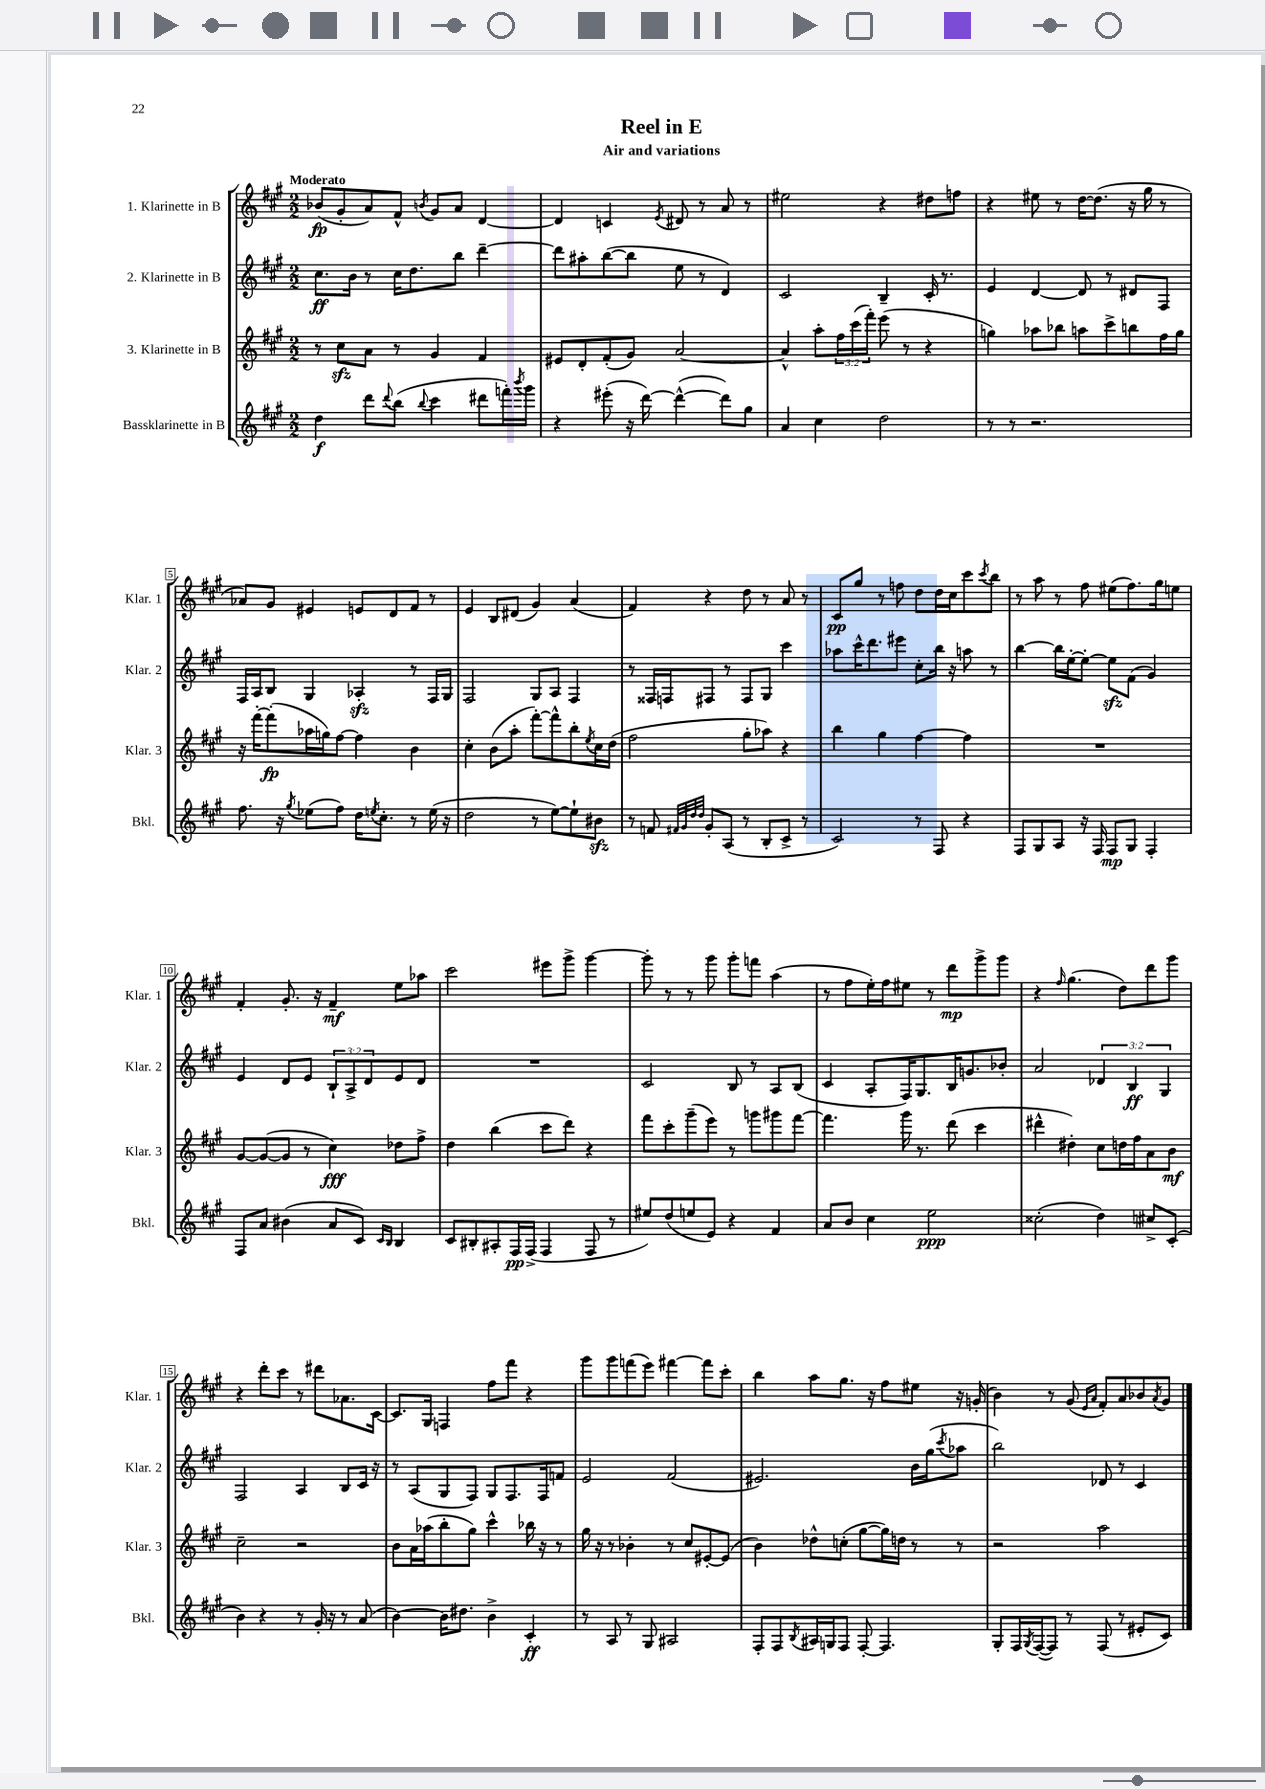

**kern	**kern	**kern	**kern
*staff4	*staff3	*staff2	*staff1
*clefG2	*clefG2	*clefG2	*clefG2
*k[f#c#g#]	*k[f#c#g#]	*k[f#c#g#]	*k[f#c#g#]
*M2/2	*M2/2	*M2/2	*M2/2
4dd	8r	8.cc#	(8b-
.	8cc#	.	8g#'
.	.	16b	.
8ddd	8a	8r	8a)
8qqddd	.	.	.
(8bb	8r	16cc#	8f#^^
.	.	8.dd	.
8qqbb	.	.	8qb
4ccc#	4g#	.	8g#
.	.	8bb	8a
8ddd#	4f#	[4ddd~	[4d
16fff')	.	.	.
8qbbb	.	.	.
16ggg#	.	.	.
=	=	=	=
4r	8e#	8ddd]	4d]
.	8d'	8aa#'	.
(8eee#'	(8f#'	([8bb	4c
16r	8g#)	8bb]	.
[16ddd)	.	.	.
.	.	.	8qe
(4ddd^^_	[2a	8ee	8d#
.	.	8r	8r
8ddd])	.	4d)	8a
8gg#	.	.	8r
=	=	=	=
4a	4a^^]	2c#	2ee#
4cc#	8aa'	.	.
.	24ff#	.	.
.	(24ccc#	.	.
.	24fff#')	.	.
2dd	(8eee	4B~	4r
.	8r	.	.
.	4r	16c#'	8dd#
.	.	8.r	.
.	.	.	8ff
=	=	=	=
8r	4gg)	4e	4r
8r	.	.	.
2.r	8aa-	[4d	8ee#
.	8bb-	.	8r
.	8aa	8d]	[16dd
.	.	.	(8.dd]
.	8ccc#^	8r	.
.	8bb	8d#	16r
.	.	.	16gg#
.	16ff#	8F#	8r
.	16gg	.	.
=	=	=	=
8.ff#	16r	16F#	8a-)
.	[16fff#'	16A	.
.	(8fff#']	8B	8g#
16r	.	.	.
8qgg#	.	.	.
(8ee-	16aa-	4G#	4e#
.	16gg)	.	.
8ff#)	[8ff#	.	.
16dd	4ff#]	4A-'	8e
8qee	.	.	.
8.cc#'	.	.	.
.	.	.	8d
8r	4b	8r	8f#
(16ee	.	16F#	8r
16r	.	16G#	.
=	=	=	=
2dd	4cc#'	2F#	4e
.	(8b	.	8B
.	8aa'	.	(8d#
8r	[8fff#')	8G#	4g#)
[8ee)	8fff#^^]	8A	.
8ee`]	8bb'	4F#	(4a
.	8qee	.	.
8b#	16cc#	.	.
.	(16dd	.	.
=	=	=	=
8r	2ff#	8r	4f#)
8f	.	16F##	.
.	.	16F	.
32qqf#	.	.	.
32qqg#	.	.	.
32qqdd	.	.	.
32qqdd	.	.	.
8g#'	.	8F#	4r
(8A	.	8r	.
8r	8gg#'	8F#	8dd
8B'	8aa-)	8G#	8r
8c#^	4r	4ccc#	8a
8r	.	.	8r
=	=	=	=
2c#)	4bb	8aa-	8c#
.	.	16ccc#^^	8gg#
.	.	8.ddd	.
.	4gg#	.	8r
.	.	8eee#	8ff
8r	[4ff#	8cc#'	8dd
8F#	.	16bb	16dd
.	.	16r	16cc#
4r	4ff#]	8aa	8ccc#
.	.	.	8qccc#
.	.	8r	8bb
=	=	=	=
8F#	1r	[4bb	8r
8G#	.	.	8aa
8A	.	16bb]	8r
.	.	[16ee'	.
16r	.	8ee'_	8ff#
16F#	.	.	.
8F#	.	8ee]	(8ee#
8G#	.	(8f#	8.ff#)
4F#'	.	4g#)	.
.	.	.	16gg#
.	.	.	8ee
=	=	=	=
8F#	[8g#	4e	4f#'
8a	(8g#_	.	.
(4b#	8g#]	8d	8.g#'
.	8r	8e	.
.	.	.	16r
8a	4cc#)	12B`	4f#~
.	.	12A^	.
8c#)	.	.	.
.	.	12d	.
16qqc#	.	.	.
16qqB	.	.	.
4B	8dd-	8e	8ee
.	8ff#^	8d	8aa-
=	=	=	=
8c#	4dd	1r	2ccc#
8B#'	.	.	.
8A#'	(4bb	.	.
16F#	.	.	.
(16F#^	.	.	.
4F#	8ccc#	.	8eee#
.	8ddd)	.	8ggg#^
8F#	4r	.	[4ggg#
8r	.	.	.
=	=	=	=
8ee#)	8fff#	2c#	8ggg#']
(8dd	8ccc#'	.	8r
8ee	(8ggg#~	.	8r
8e)	8eee)	.	8ggg#
4r	8r	8B	8ggg#'
.	8ggg	8r	8fff
4f#	8ggg#	8A	(4aa
.	[8fff#	(8B	.
=	=	=	=
8a	4.fff#]	4c#	8r
8b	.	.	8ff#
4cc#	.	8A'	16ee')
.	.	.	16ff#
.	16ggg#	16F#)	8ee#
.	8.r	8.G#	.
2ee	.	.	8r
.	(8ddd	16B	8ddd
.	.	8.g	.
.	4ccc#	.	8ggg#^
.	.	8b-'	8ggg#
=	=	=	=
(2cc##'	4ddd#^^	2a	4r
.	.	.	16qqff#
.	4dd#')	.	(4.gg#
4dd)	8cc#	6d-	.
.	16dd	.	8dd)
.	.	6B	.
.	16ff#	.	.
8cc#^	8a	.	8ddd
.	.	6G#	.
(8c#'	8b	.	8ggg#
=	=	=	=
4b)	2cc#~	2F#	4r
4r	.	.	8ddd'
.	.	.	8ccc#
8r	2r	4A	8r
16g#'	.	.	8ddd#
16r	.	.	.
8r	.	8B	8.a-
(8a	.	16c#	.
.	.	16r	[16c#
=	=	=	=
[4b)	8b	8r	8.c#]
.	16a	(8A	.
.	(16aa-	.	16G#
16b]	8bb'	8G#	4F
8.dd#	.	.	.
.	8gg#)	8F#)	.
4b^	4ccc#^^	8G#	8ff#
.	.	8.F#	8fff#
4c#'	16bb-	.	4r
.	16r	16F#	.
.	8r	8f	.
=	=	=	=
8r	16gg#	2e	8ggg#
.	16r	.	.
8A	8r	.	8ggg#
8r	4b-'	.	(8fff
8G#	.	.	8eee)
2A#	8r	(2f#	[4fff#
.	8cc#	.	.
.	[8e#'	.	8fff#]
.	(8e#]	.	8ccc#'
=	=	=	=
8F#'	4b)	2.e#)	4bb
8F#	.	.	.
8qB	.	.	.
16A#	8dd-^^	.	8aa
16G	.	.	.
8F#	(8cc'	.	8.gg#
[8F#'	[8gg#	.	.
.	.	.	16r
4.F#]	16gg#])	.	8ff#
.	16dd	.	.
.	8r	16b	8ee#
.	.	(16gg#	.
.	.	8qccc#	.
.	8r	8aa-	16r
.	.	.	(16g'
=	=	=	=
8G#'	2r	2bb)	4b)
16F#	.	.	.
8qG#	.	.	.
([16F#	.	.	.
8F#])	.	.	8r
8r	.	.	(8g#
.	.	.	16qqe
.	.	.	16qqa
(8F#	2aa	8d-	8f#')
8r	.	8r	8a
8e#'	.	4c#	8b-
.	.	.	8qa
8c#)	.	.	8g#
==	==	==	==
*-	*-	*-	*-
